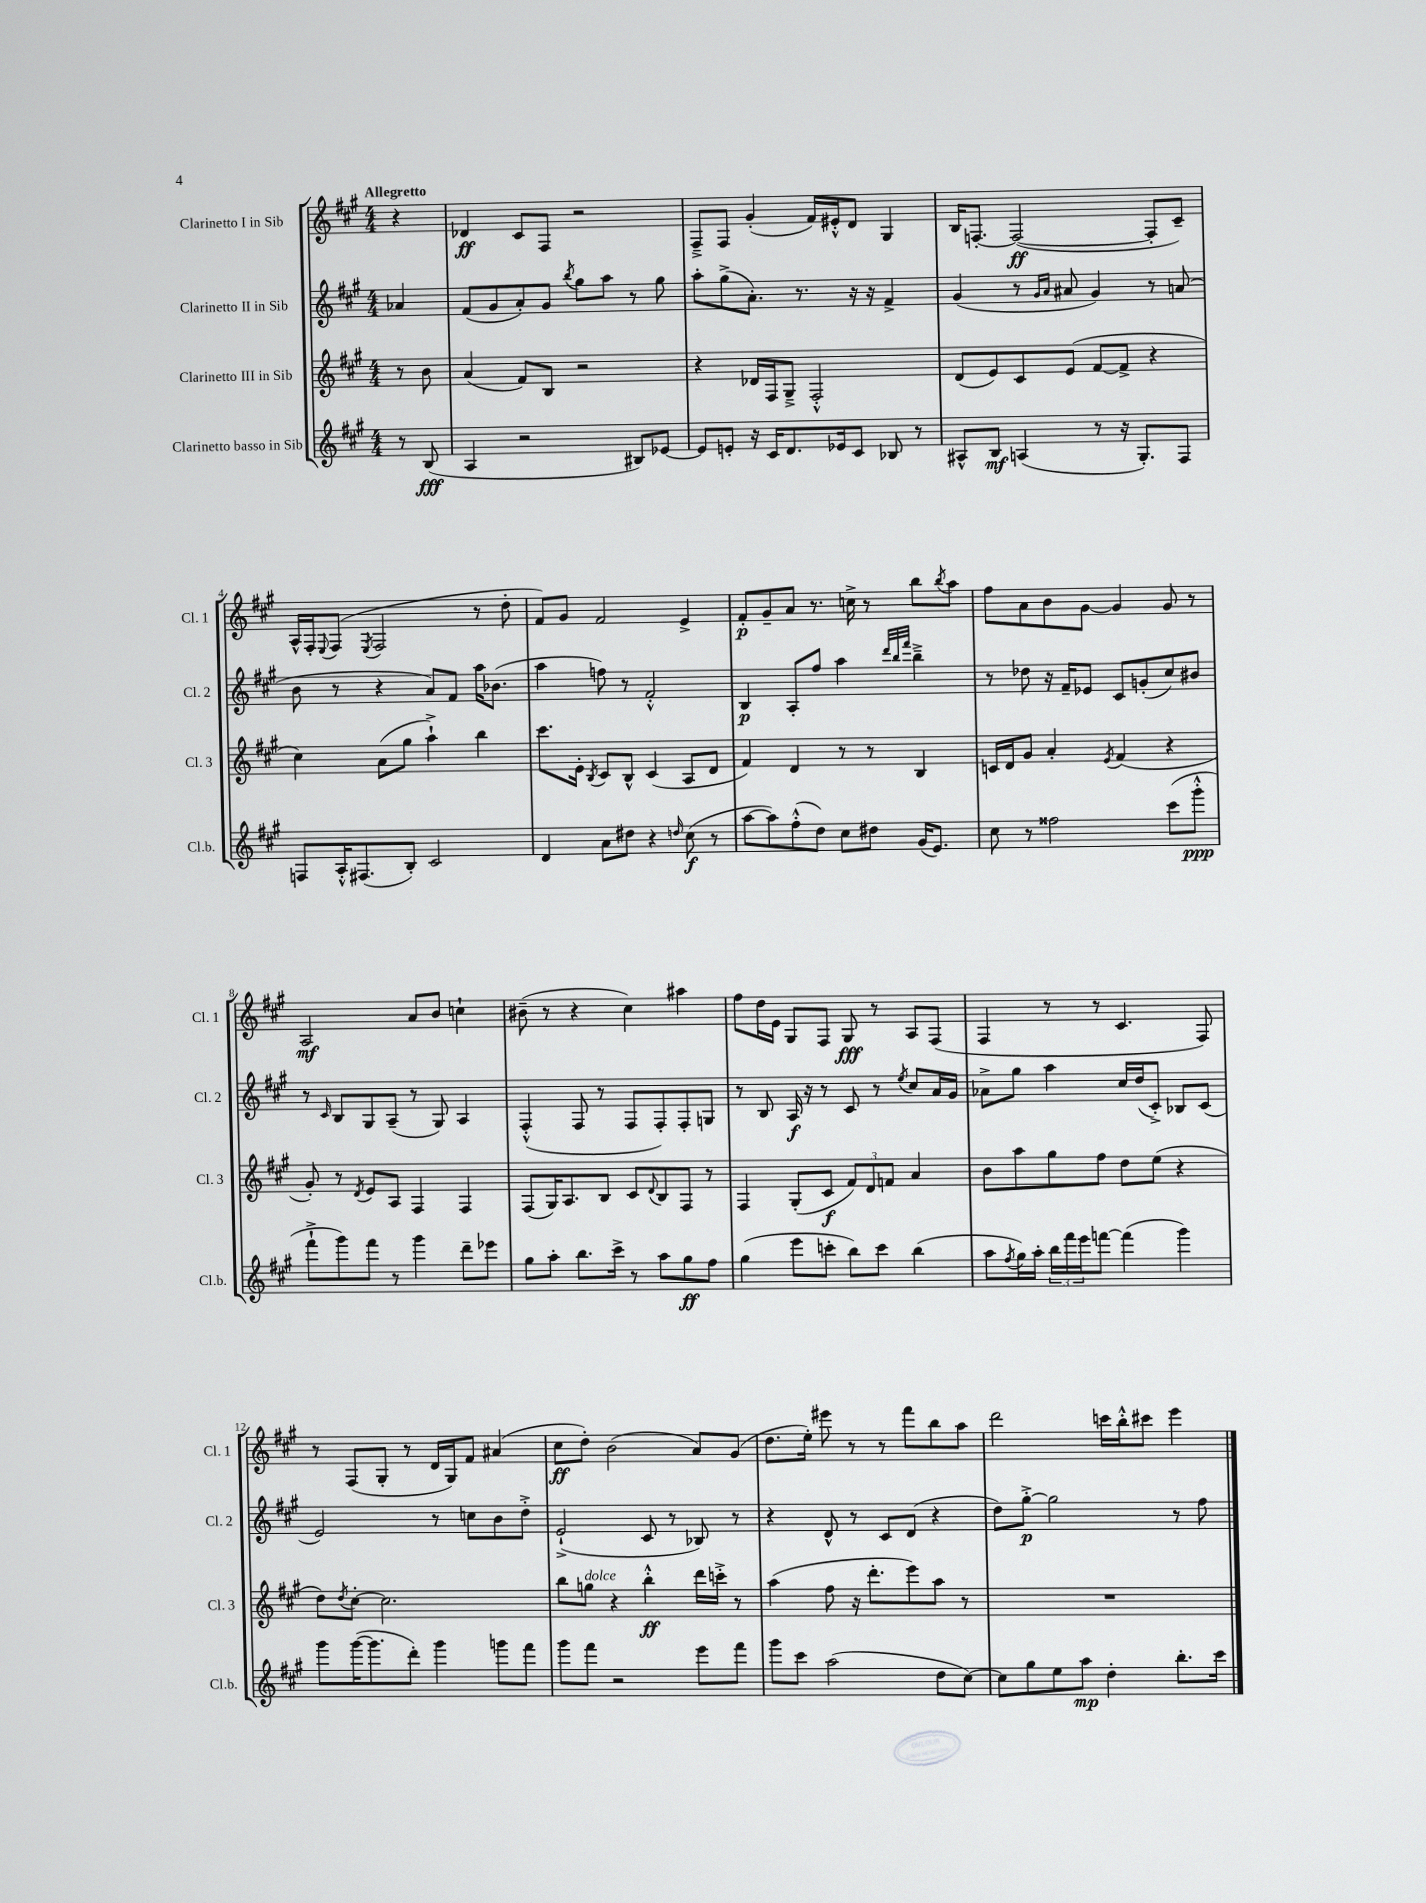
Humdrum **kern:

**kern	**dynam	**kern	**dynam	**kern	**dynam	**kern	**dynam
*part4	*part4	*part3	*part3	*part2	*part2	*part1	*part1
*staff4	*staff4	*staff3	*staff3	*staff2	*staff2	*staff1	*staff1
*I"Clarinetto basso in Sib	*	*I"Clarinetto III in Sib	*	*I"Clarinetto II in Sib	*	*I"Clarinetto I in Sib	*
*I'Cl.b.	*	*I'Cl. 3	*	*I'Cl. 2	*	*I'Cl. 1	*
*clefG2	*	*clefG2	*	*clefG2	*	*clefG2	*
*k[f#c#g#]	*	*k[f#c#g#]	*	*k[f#c#g#]	*	*k[f#c#g#]	*
*M4/4	*	*M4/4	*	*M4/4	*	*M4/4	*
=	=	=	=	=	=	=	=
!	!	!	!	!	!	!LO:TX:a:B:t=Allegretto	!
8r	.	8r	.	4a-X/	.	4r	.
(8B/	fff	8b\	.	.	.	.	.
=1	=1	=1	=1	=1	=1	=1	=1
4A/	.	(4a/	.	(8f#/L	.	4d-X/	ff
.	.	.	.	8g#/	.	.	.
2r	.	8f#/L)	.	8a'/)	.	8c#/L	.
.	.	8B/J	.	8g#/J	.	8F#/J	.
.	.	.	.	8qbb/	.	.	.
.	.	2r	.	8gg#\L	.	2r	.
.	.	.	.	8aa\J	.	.	.
8B#X/L)	.	.	.	8r	.	.	.
[8e-X/J	.	.	.	8gg#\	.	.	.
=2	=2	=2	=2	=2	=2	=2	=2
8e-/L]	.	4r	.	8aa'\L	.	8F#~^/L	.
8en'/J	.	.	.	(8gg#^\	.	8F#/J	.
16r	.	16d-X/LL	.	8.a'\J)	.	(4g#'/	.
16c#/KL	.	16F#/J	.	.	.	.	.
8.d/	.	8G#~^/J	.	.	.	.	.
.	.	.	.	8.r	.	.	.
.	.	2F#'^^/	.	.	.	16f#/LL)	.
16e-X/k	.	.	.	.	.	16e#X'^^/J	.
8c#/J	.	.	.	16r	.	8d/J	.
.	.	.	.	16r	.	.	.
8B-X/	.	.	.	4f#^/	.	4G#/	.
8r	.	.	.	.	.	.	.
=3	=3	=3	=3	=3	=3	=3	=3
8A#X^^/L	.	(8d/L	.	(4g#/	.	16B/KL	.
.	.	.	.	.	.	[8.Fn'/J	.
8B/J	mf	8e/)	.	.	.	.	.
(4An/	.	8c#/	.	8r	.	(2F/_	ff
.	.	.	.	16qqg#/LL	.	.	.
.	.	.	.	16qqa/JJ	.	.	.
.	.	(8e/J	.	8a#X/	.	.	.
8r	.	[8f#/L	.	4g#/)	.	.	.
16r	.	8f#^/J]	.	.	.	.	.
8.G#'/L)	.	.	.	.	.	.	.
.	.	4r	.	8r	.	8F'/L]	.
8F#/J	.	.	.	(8an/	.	8c#~/J)	.
!!LO:LB:g=z
=4	=4	=4	=4	=4	=4	=4	=4
8Fn/L	.	4cc#\)	.	8b\	.	16A^^/LL	.
.	.	.	.	.	.	16F#'/J	.
.	.	.	.	.	.	8qqE/	.
16A'^^/K	.	.	.	8r	.	(8F#/J	.
(8.F#X/	.	.	.	.	.	.	.
.	.	.	.	.	.	8qE/	.
.	.	(8a\L	.	4r	.	2F#/	.
8B'/J)	.	8gg#\J	.	.	.	.	.
2c#/	.	4aa`^\)	.	8a/L)	.	.	.
.	.	.	.	8f#/J	.	.	.
.	.	4bb\	.	16aa\KL	.	8r	.
.	.	.	.	(8.b-X\J	.	.	.
.	.	.	.	.	.	8dd'\	.
=5	=5	=5	=5	=5	=5	=5	=5
4d/	.	8.ccc#\L	.	4aa\	.	8f#/L)	.
.	.	.	.	.	.	8g#/J	.
.	.	16e'\Jk	.	.	.	.	.
.	.	8qB/	.	.	.	.	.
8a\L	.	8c#/L	.	8ffn\)	.	2f#/	.
8dd#X\J	.	8B^^/J	.	8r	.	.	.
4r	.	(4c#/	.	2f#'^^/	.	.	.
16qqddn/	.	.	.	.	.	.	.
(8cc#\	f	8A/L	.	.	.	4e^/	.
8r	.	8d/J	.	.	.	.	.
=6	=6	=6	=6	=6	=6	=6	=6
[8aa\L	.	4f#/)	.	4B/	p	8f#'/L	p
8aa\])	.	.	.	.	.	8g#~/	.
(8ff#'^^\	.	4d/	.	8A'/L	.	8a/J	.
8dd\J)	.	.	.	8ff#/J	.	8.r	.
8cc#\L	.	8r	.	4aa\	.	.	.
.	.	.	.	.	.	16ccn^\	.
8dd#X\J	.	8r	.	.	.	8r	.
.	.	.	.	32qqddd/LLL	.	.	.
.	.	.	.	32qqbb/	.	.	.
.	.	.	.	32qqfff#/JJJ	.	.	.
(16g#/KL	.	4B/	.	4bb~^\	.	8bb\L	.
8.e/J)	.	.	.	.	.	.	.
.	.	.	.	.	.	8qbb/	.
.	.	.	.	.	.	8aa\J	.
=7	=7	=7	=7	=7	=7	=7	=7
8cc#\	.	16cn/LL	.	8r	.	8ff#\L	.
.	.	16d/J	.	.	.	.	.
8r	.	8g#/J	.	8dd-X\	.	8a\	.
2ff##X\	.	4a'/	.	16r	.	8b\	.
.	.	.	.	16f#~/KL	.	.	.
.	.	.	.	8e-X/J	.	[8g#\J	.
.	.	8qe/	.	.	.	.	.
.	.	(4f#/	.	8c#/L	.	4g#/]	.
.	.	.	.	(8gn'/	.	.	.
(8ccc#\L	.	4r	.	8cc#/)	.	8g#/	.
8ggg#'^^\J	ppp	.	.	8b#X/J	.	8r	.
!!LO:LB:g=z
=8	=8	=8	=8	=8	=8	=8	=8
8fff#`^\L	.	8g#'/)	.	8r	.	2A/	mf
.	.	.	.	16qqc#/	.	.	.
8ggg#\)	.	8r	.	8B/L	.	.	.
.	.	8qd/	.	.	.	.	.
8fff#\J	.	8e/L	.	8G#/	.	.	.
8r	.	8A/J	.	(8A~/J	.	.	.
4ggg#\	.	4F#/	.	8r	.	8a/L	.
.	.	.	.	8G#/)	.	8b/J	.
8ddd~\L	.	4F#/	.	4A/	.	4ccn`\	.
8eee-X\J	.	.	.	.	.	.	.
=9	=9	=9	=9	=9	=9	=9	=9
8gg#\L	.	(8F#/L	.	(4F#'^^/	.	(8b#X~\	.
8aa'\J	.	16G#/K)	.	.	.	8r	.
.	.	8.A/	.	.	.	.	.
8.bb\L	.	.	.	8F#/	.	4r	.
.	.	8B/J	.	8r	.	.	.
16ccc#^\Jk	.	.	.	.	.	.	.
8r	.	8c#/L	.	8F#/L	.	4cc#\)	.
.	.	8qqd/	.	.	.	.	.
8aa\L	.	8B/	.	8F#'/)	.	.	.
8gg#\	ff	8F#/J	.	8F#'/	.	4aa#X\	.
8ff#\J	.	8r	.	8Gn/J	.	.	.
=10	=10	=10	=10	=10	=10	=10	=10
(4gg#\	.	4F#/	.	8r	.	8ff#\L	.
.	.	.	.	8B/	.	16dd\L	.
.	.	.	.	.	.	16e\JJ	.
8eee\L	.	(8G#'/L	.	16A/	f	8G#/L	.
.	.	.	.	16r	.	.	.
8cccn'\J	.	8c#/J	f	8r	.	8F#/J	.
8bb\L)	.	12f#/L)	.	8c#/	.	8G#/	fff
.	.	12d/	.	.	.	.	.
8ccc\J	.	.	.	8r	.	8r	.
.	.	12fn/J	.	.	.	.	.
.	.	.	.	8qee/	.	.	.
(4bb\	.	4a/	.	8cc#/L	.	8A/L	.
.	.	.	.	16a/L	.	(8F#/J	.
.	.	.	.	16g#/JJ	.	.	.
=11	=11	=11	=11	=11	=11	=11	=11
8aa\L	.	8b\L	.	8a-X^\L	.	4F#/	.
8qff#/	.	.	.	.	.	.	.
16gg#\L)	.	8aa\	.	8gg#\J	.	.	.
16aa'\JJ	.	.	.	.	.	.	.
24bb\LL	.	8gg#\	.	4aa\	.	8r	.
24fff#\	.	.	.	.	.	.	.
24eee\J	.	.	.	.	.	.	.
[8fffn\J	.	8ff#\J	.	.	.	8r	.
(4fff\]	.	8dd\L	.	16cc#/LL	.	4.c#/	.
.	.	.	.	(16dd/J	.	.	.
.	.	(8ee\J	.	8c#'^/J)	.	.	.
4ggg#\)	.	4r	.	8B-X/L	.	.	.
.	.	.	.	(8c#/J	.	8F#/)	.
!!LO:LB:g=z
=12	=12	=12	=12	=12	=12	=12	=12
8ggg#\L	.	8dd\L)	.	2e/)	.	8r	.
.	.	8qdd/	.	.	.	.	.
([16ggg#\K	.	[8cc#'\J	.	.	.	(8F#/L	.
8.ggg#\]	.	.	.	.	.	.	.
.	.	2.cc#\]	.	.	.	8G#'/J	.
8ddd'\J)	.	.	.	.	.	8r	.
4ggg#\	.	.	.	8r	.	16d/LL	.
.	.	.	.	.	.	16G#/J)	.
.	.	.	.	8ccn\L	.	8f#/J	.
8gggn\L	.	.	.	8b\	.	(4a#X/	.
8fff#\J	.	.	.	8dd'^\J	.	.	.
=13	=13	=13	=13	=13	=13	=13	=13
8ggg#\L	.	8bb\L	.	(2e`^/	.	8cc#\L	ff
!	!	!LO:TX:a:i:t=dolce	!	!	!	!	!
8fff#\J	.	8ggn\J	.	.	.	8dd'\J)	.
2r	.	4r	.	.	.	(2b\	.
.	.	4bb'^^\	ff	8c#/	.	.	.
.	.	.	.	8r	.	.	.
8eee\L	.	16ddd\LL	.	8B-X/)	.	8a/L)	.
.	.	16cccn'^\JJ	.	.	.	.	.
8fff#\J	.	8r	.	8r	.	(8g#/J	.
=14	=14	=14	=14	=14	=14	=14	=14
8ggg#\L	.	(4aa\	.	4r	.	8.dd\L	.
8ccc#\J	.	.	.	.	.	.	.
.	.	.	.	.	.	16ee'\Jk)	.
(2aa\	.	8ff#\	.	8d^^/	.	8eee#X\	.
.	.	16r	.	8r	.	8r	.
.	.	8.ddd'\L	.	.	.	.	.
.	.	.	.	8c#/L	.	8r	.
.	.	8eee\)	.	(8d/J	.	8fff#\L	.
8dd\L	.	8aa\J	.	4r	.	8bb\	.
[8cc#\J)	.	8r	.	.	.	8aa\J	.
=15	=15	=15	=15	=15	=15	=15	=15
8cc#\L]	.	1r	.	8dd\L)	.	2ddd\	.
8gg#\	.	.	.	[8gg#'^\J	p	.	.
8ee\	.	.	.	2gg#\]	.	.	.
8aa\J	mp	.	.	.	.	.	.
4dd'\	.	.	.	.	.	16cccn\LL	.
.	.	.	.	.	.	16bb'^^\J	.
.	.	.	.	.	.	8ccc#X\J	.
8.bb'\L	.	.	.	8r	.	4eee\	.
.	.	.	.	8ff#\	.	.	.
16ccc#\Jk	.	.	.	.	.	.	.
==	==	==	==	==	==	==	==
*-	*-	*-	*-	*-	*-	*-	*-
